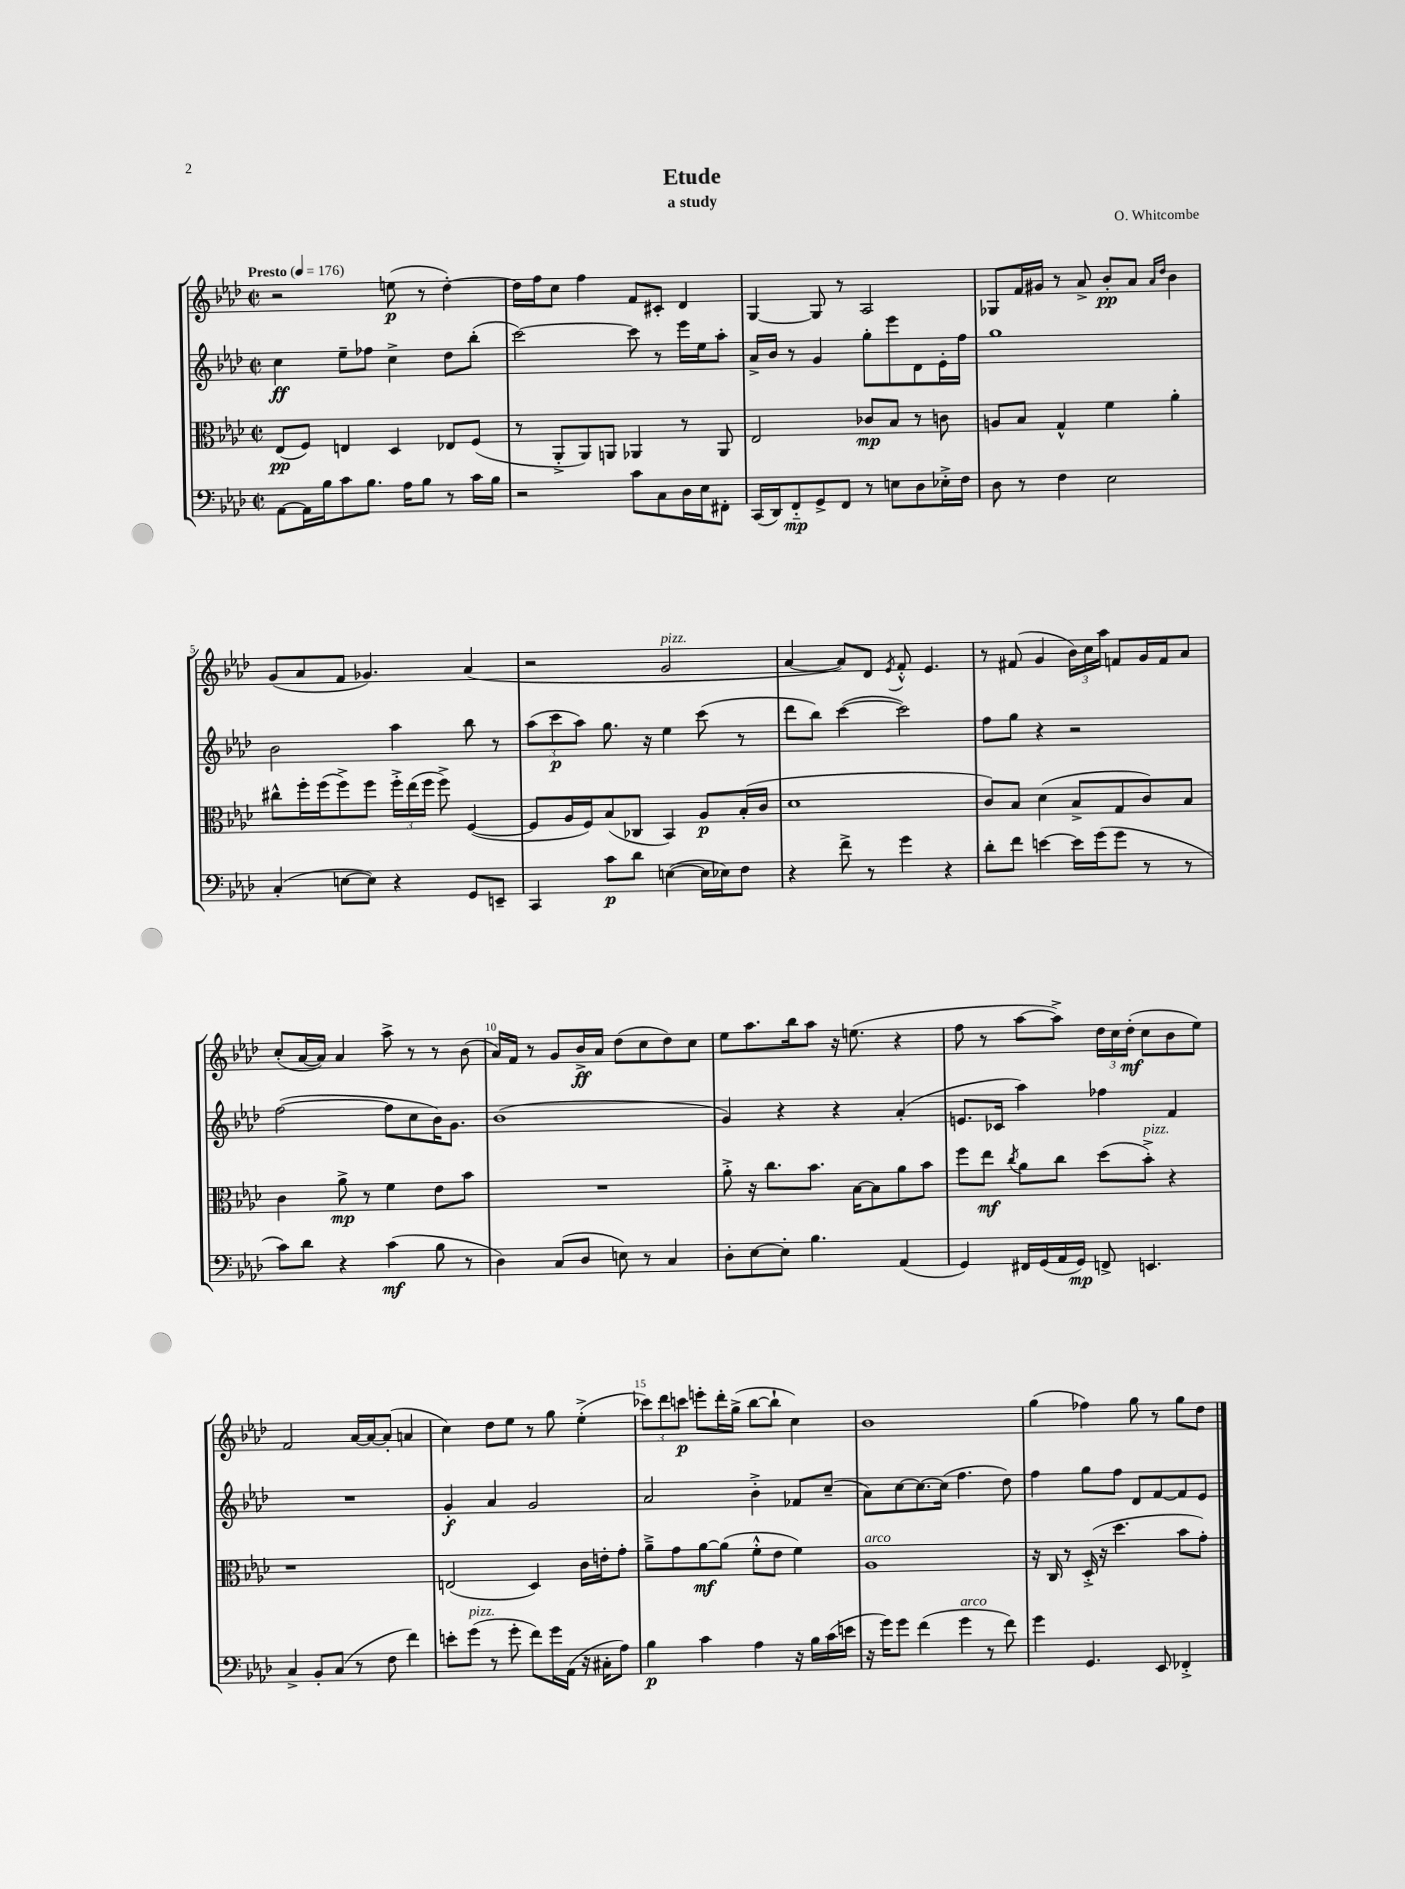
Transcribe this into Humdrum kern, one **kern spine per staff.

**kern	**kern	**kern	**kern
*staff4	*staff3	*staff2	*staff1
*clefF4	*clefC3	*clefG2	*clefG2
*k[b-e-a-d-]	*k[b-e-a-d-]	*k[b-e-a-d-]	*k[b-e-a-d-]
*M2/2	*M2/2	*M2/2	*M2/2
*met(c|)	*met(c|)	*met(c|)	*met(c|)
*MM176	*MM176	*MM176	*MM176
[8AA-	(8E-	4cc	2r
16AA-]	8F)	.	.
16B-	.	.	.
8c	4E	8ee-~	.
8.B-	.	8ff-	.
.	4D-	4cc^	(8ee
16A-	.	.	.
8B-	.	.	8r
8r	8E-	8dd-	[4dd-')
16c	(8F	(8bb-'	.
16B-	.	.	.
=	=	=	=
2r	8r	[2ccc)	16dd-]
.	.	.	16ff
.	8AA-'^	.	8cc
.	8AA-)	.	4ff
.	8AA	.	.
8c	4AA-	8ccc]	8f
8C	.	8r	8c#'
16D-	8r	16eee-	4d-
16E-	.	16ee-	.
8FF#'	8AA-	8aa-'	.
=	=	=	=
(16CC	2E-	16a-^	[4G
16DD-)	.	16b-	.
8FF'~	.	8r	.
8GG^	.	4g	8G]
8FF	.	.	8r
8r	8c-	8gg'	2A-
8E	8B-	8eee-	.
8D-	8r	8d-	.
16E-'^	8c	16e-'	.
16F	.	16ff	.
=	=	=	=
8D-	8A	1gg	8G-
8r	8B-	.	16f
.	.	.	16g#
4F	4G^^	.	8r
.	.	.	8a-^
2E-	4f	.	8b-'
.	.	.	8a-
.	.	.	16qqa-
.	.	.	16qqdd-
.	4a-'	.	4b-
=	=	=	=
(4C'	8cc#^^	2b-	(8g
.	16ff'	.	8a-
.	(16ff	.	.
[8E	8ff^)	.	8f
8E])	8ff	.	4.g-)
4r	24ff'^	4aa-	.
.	(24ee-	.	.
.	24ff	.	.
.	8ff^)	.	.
8GG	([4F	8bb-	(4a-
8EE~	.	8r	.
=	=	=	=
4CC	8F]	(12aa-	2r
.	.	12ccc	.
.	16A-	.	.
.	.	12aa-)	.
.	16F)	.	.
8c	(8B-	8.gg	.
8d-	8C-	.	.
.	.	16r	.
([4E	4BB-)	4ee-	2g
16E]	8A-	(8ccc	.
16E-)	.	.	.
8F	(16B-'	8r	.
.	16c	.	.
=	=	=	=
4r	1d-	8ddd-	[4a-
.	.	8bb-)	.
8f^	.	([4ccc	8a-])
8r	.	.	8d-
.	.	.	8qe-
4g	.	2ccc])	8f'^^
.	.	.	4.e-
4r	.	.	.
=	=	=	=
8d-'	8c)	8ff	8r
8f	8B-	8gg	(8f#
[4e	(4d-	4r	4g
16e]	8B-^	2r	24b-)
.	.	.	24cc
(16g	.	.	.
.	.	.	24aa-
8g	8G	.	8f
8r	8c)	.	16g
.	.	.	16f
8r	8B-	.	8a-
=	=	=	=
8c)	4c	([2ff	(8cc'
8d-	.	.	[16a-
.	.	.	16a-])
4r	8a-^	.	4a-
.	8r	.	.
(4c	4f	8ff]	8aa-^
.	.	8cc	8r
8B-	8e-	16b-)	8r
.	.	8.g	.
8r	8b-	.	(8b-
=	=	=	=
4D-)	1r	(1b-	16a-)
.	.	.	16f
.	.	.	8r
(8C	.	.	8g
8D-	.	.	16b-^
.	.	.	16a-
8E)	.	.	(8dd-
8r	.	.	8cc
4C	.	.	8dd-)
.	.	.	8cc
=	=	=	=
8D-'	8a-'^	4g)	8ee-
[8E-	16r	.	8.aa-
.	8.cc	.	.
8E-']	.	4r	.
.	.	.	16bb-
4.B-	8.b-	.	8aa-
.	.	4r	16r
.	[16B-	.	(8.ee
.	8B-]	.	.
(4AA-	8a-	(4a-'	4r
.	8b-	.	.
=	=	=	=
4GG)	8ff	8.e	8ff
.	8ee-	.	8r
.	.	16c-	.
.	8qcc	.	.
16FF#	8a-	4aa-)	[8aa-
(16GG	.	.	.
16AA-	8cc	.	8aa-^])
16GG)	.	.	.
8FF^	(8dd-	4ff-	24dd-
.	.	.	24cc
.	.	.	(24dd-'
4.EE	8b-'^)	.	8cc
.	4r	4f	8b-
.	.	.	8ee-)
=	=	=	=
4C^	1r	1r	2f
8BB-'	.	.	.
(8C	.	.	.
8r	.	.	[16a-
.	.	.	16a-_
8F	.	.	(8a-']
4f)	.	.	4a
=	=	=	=
8e'	(2E	4g'	4cc)
(8g	.	.	.
8r	.	4a-	8dd-
8g'	.	.	8ee-
8f)	4D-)	2g	8r
16g	.	.	8gg
(16AA-	.	.	.
16r	16c	.	(4ee-'^
16C#'	16e'	.	.
8A-)	8g'	.	.
=	=	=	=
4B-	8a-~^	2a-	12ccc-)
.	.	.	12ddd-
.	8g	.	.
.	.	.	12ccc
4c	[8a-	.	8eee'
.	(8a-]	.	16ddd-'
.	.	.	(16gg^
4A-	8f'^^	4b-'^	[8bb-
.	8e-	.	8bb-`]
16r	4f)	8f-	4cc)
16B-	.	.	.
(16c	.	(8cc~	.
16e	.	.	.
=	=	=	=
16r	1A-	8a-)	1b-
16g)	.	.	.
8g	.	[8cc	.
(4f	.	8.cc_	.
.	.	(16cc]	.
4g	.	4.ff	.
8r	.	.	.
8f)	.	8dd-)	.
=	=	=	=
4g	16r	4ff	(4gg
.	16C	.	.
.	8r	.	.
4.GG	(16D-'^	8gg	4ff-)
.	16r	.	.
.	4.dd-	8ff	.
.	.	8d-	8gg
8EE-	.	[8f	8r
4FF-'^	8b-	8f]	8gg
.	8g')	8e-	8dd-
==	==	==	==
*-	*-	*-	*-
